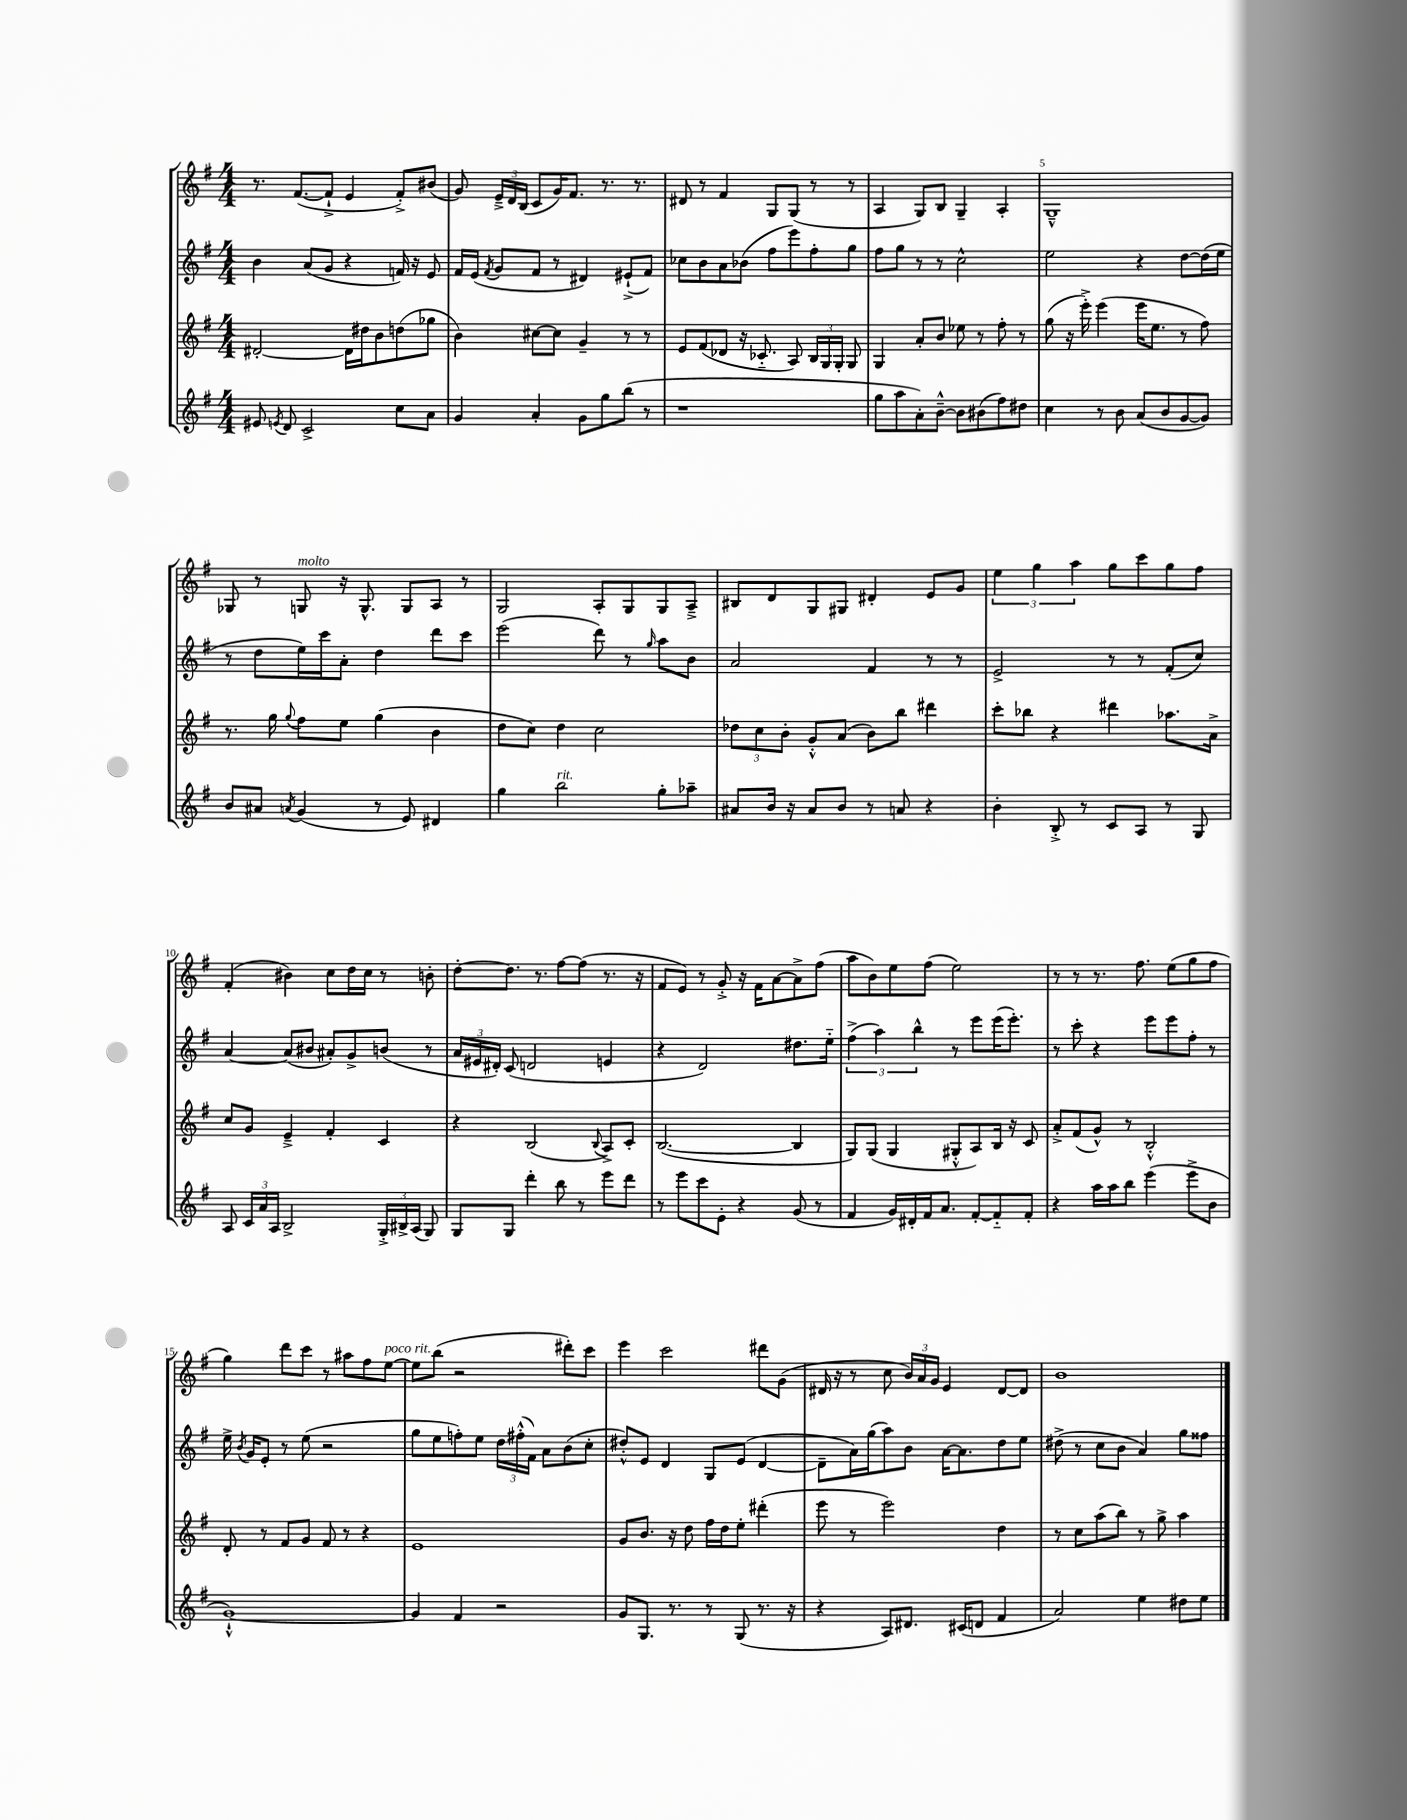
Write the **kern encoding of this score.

**kern	**kern	**kern	**kern
*staff4	*staff3	*staff2	*staff1
*clefG2	*clefG2	*clefG2	*clefG2
*k[f#]	*k[f#]	*k[f#]	*k[f#]
*M4/4	*M4/4	*M4/4	*M4/4
8e#	[2d#'	4b	8.r
8qe	.	.	.
8d	.	.	.
.	.	.	([8.f#
2c^	.	(8a	.
.	.	8g	8f#`^]
.	16d#]	4r	4e
.	16dd#	.	.
.	8b	.	.
8cc	(8dd	16f)	8f#'^)
.	.	16r	.
8a	8gg-	8e	(8b#
=	=	=	=
4g	4b)	16f#	8g)
.	.	(16e	.
.	.	8qf#	.
.	.	8g	24e~^
.	.	.	24d
.	.	.	(24B
4a'	[8cc#	8f#	8c
.	8cc#]	8r	16g)
.	.	.	8.f#
8g	4g~	4d#)	.
8gg	.	.	8.r
(8bb	8r	(8e#`^	.
.	.	.	8.r
8r	8r	8f#)	.
=	=	=	=
1r	8e	8cc-	8d#
.	(8f#	8b	8r
.	8d-	8a	4f#
.	16r	(8b-	.
.	8.c-'~	.	.
.	.	8ff#	8G
.	8A)	8eee)	(8G
.	24B	8ff#'	8r
.	24G	.	.
.	24G'	.	.
.	8G	8gg	8r
=	=	=	=
8gg	4G	8ff#	4A
8aa	.	8gg	.
8a')	8a'	8r	8G)
[8b~^^	8b	8r	8B
8b]	8ee-	2cc^^	4G~
(8b#	8r	.	.
8ff#)	8ff#'	.	4A'
8dd#	8r	.	.
=	=	=	=
4cc	(8gg	2ee	1G~^^
.	16r	.	.
.	16eee'^)	.	.
8r	(4eee	.	.
8b	.	.	.
(8a	16eee	4r	.
.	8.ee	.	.
8b	.	.	.
[8g	8r	[8dd	.
8g])	8ff#)	(16dd]	.
.	.	16ee	.
=	=	=	=
8b	8.r	8r	8G-
8a#	.	8dd	8r
.	16gg	.	.
8qa	8qqgg	.	.
(4g	8ff#	16ee)	8G
.	.	16ccc	.
.	8ee	8a'	16r
.	.	.	8.G^^
8r	(4gg	4dd	.
8e)	.	.	8G
4d#	4b	8ddd	8A
.	.	8ccc	8r
=	=	=	=
4gg	8dd	(2eee	2G
.	8cc)	.	.
2bb	4dd	.	.
.	2cc	8ddd)	8A'
.	.	8r	8G
.	.	16qqgg	.
8gg'	.	8aa	8G
8aa-~	.	8b	8A~^
=	=	=	=
8a#	12dd-	2a	8B#
.	12cc	.	.
16b	.	.	8d
.	12b'	.	.
16r	.	.	.
8a#	8g'^^	.	8G
8b	(8a	.	8G#
8r	8b)	4f#	4d#'
8a	8bb	.	.
4r	4ddd#	8r	8e
.	.	8r	8g
=	=	=	=
4b'	8ccc'	2e^	6ee
.	8bb-	.	.
.	.	.	6gg
8B'^	4r	.	.
.	.	.	6aa
8r	.	.	.
8c	4ddd#	8r	8gg
8A	.	8r	8ccc
8r	8.aa-	(8f#'	8gg
8G	.	8cc)	8ff#
.	16a^	.	.
=	=	=	=
8A	8cc	[4a	(4f#'
24c	8g	.	.
24a	.	.	.
24A	.	.	.
2B^	4e~^	(8a]	4b#)
.	.	8b#	.
.	4f#'	8a#')	8cc
.	.	8g^	16dd
.	.	.	16cc
24G'^	4c	(8b	8r
24B#^	.	.	.
(24A	.	.	.
8G)	.	8r	8b'
=	=	=	=
8G	4r	24a	[8dd'
.	.	24e#	.
.	.	24d#')	.
8G	.	(8c	8.dd]
4ddd'	(2B	2d	.
.	.	.	8.r
8bb	.	.	[8ff#
8r	.	.	(8ff#]
.	8qqB	.	.
8eee	8A^)	4e	8.r
8ddd	8c'	.	.
.	.	.	16r
=	=	=	=
8r	([2.B	4r	8f#
8eee	.	.	8e)
8ccc	.	2d)	8r
8e'	.	.	8g'^
4r	.	.	16r
.	.	.	16f#
.	.	.	[8a
(8g	4B]	8.dd#	8a^]
8r	.	.	(8ff#
.	.	16ee'~	.
=	=	=	=
4f#	8G)	(6ff#^	8aa
.	(8G	.	8b)
.	.	6aa)	.
16g)	4G	.	8ee
16d#'	.	.	.
.	.	6bb^^	.
16f#	.	.	(8ff#
8.a	.	.	.
.	8G#'^^	8r	2ee)
[8f#'	8A)	8eee	.
8f#'~]	16B	(16eee	.
.	16r	8.eee')	.
8f#'	8c	.	.
=	=	=	=
4r	8a'^	8r	8r
.	(8f#	8ccc'	8r
16aa	8g^^)	4r	8.r
16aa	.	.	.
8bb	8r	.	.
.	.	.	8.ff#
(4eee	2B'^^	8eee	.
.	.	8eee	(8ee
8eee^	.	8ff#'	8gg
8b	.	8r	8ff#
=	=	=	=
[1g`^^)	8d'	16ee^	4gg)
.	.	8qb	.
.	.	16g	.
.	8r	8e'	.
.	8f#	8r	8ddd
.	8g	(8ee	8ccc
.	8f#	2r	8r
.	8r	.	8aa#
.	4r	.	8ff#
.	.	.	[8ee
=	=	=	=
4g]	1e	8gg	8ee]
.	.	8ee	(8bb
4f#	.	8ff')	2r
.	.	8ee	.
2r	.	24dd	.
.	.	(24ff#'^^	.
.	.	24f#)	.
.	.	8a	.
.	.	(8b	8ddd#')
.	.	8cc'	8ccc
=	=	=	=
8g	8g	8dd#'^^)	4eee
8.G	8.b	8e	.
.	.	4d	2ccc
8.r	16r	.	.
.	8dd	.	.
8r	16ff#	8G	.
.	16dd	.	.
(8G	8ee'	(8e	.
8.r	(4ddd#'	[4d	8ddd#
.	.	.	(8g
16r	.	.	.
=	=	=	=
4r	8eee	8d~]	16d#
.	.	.	16r
.	8r	16a)	8r
.	.	(16gg	.
8A)	2eee)	8aa)	8cc
8.d#	.	8b	24b)
.	.	.	24a
.	.	.	24g
.	.	[16a	4e
(16c#	.	8.a]	.
8d	.	.	.
4f#	4dd	8dd	[8d#
.	.	8ee	8d#]
=	=	=	=
2a)	8r	(8dd#^	1b
.	8cc	8r	.
.	(8aa	8cc	.
.	8bb)	8b	.
4ee	8r	4a)	.
.	8gg^	.	.
8dd#	4aa	8gg	.
8ee	.	8ff##	.
==	==	==	==
*-	*-	*-	*-
